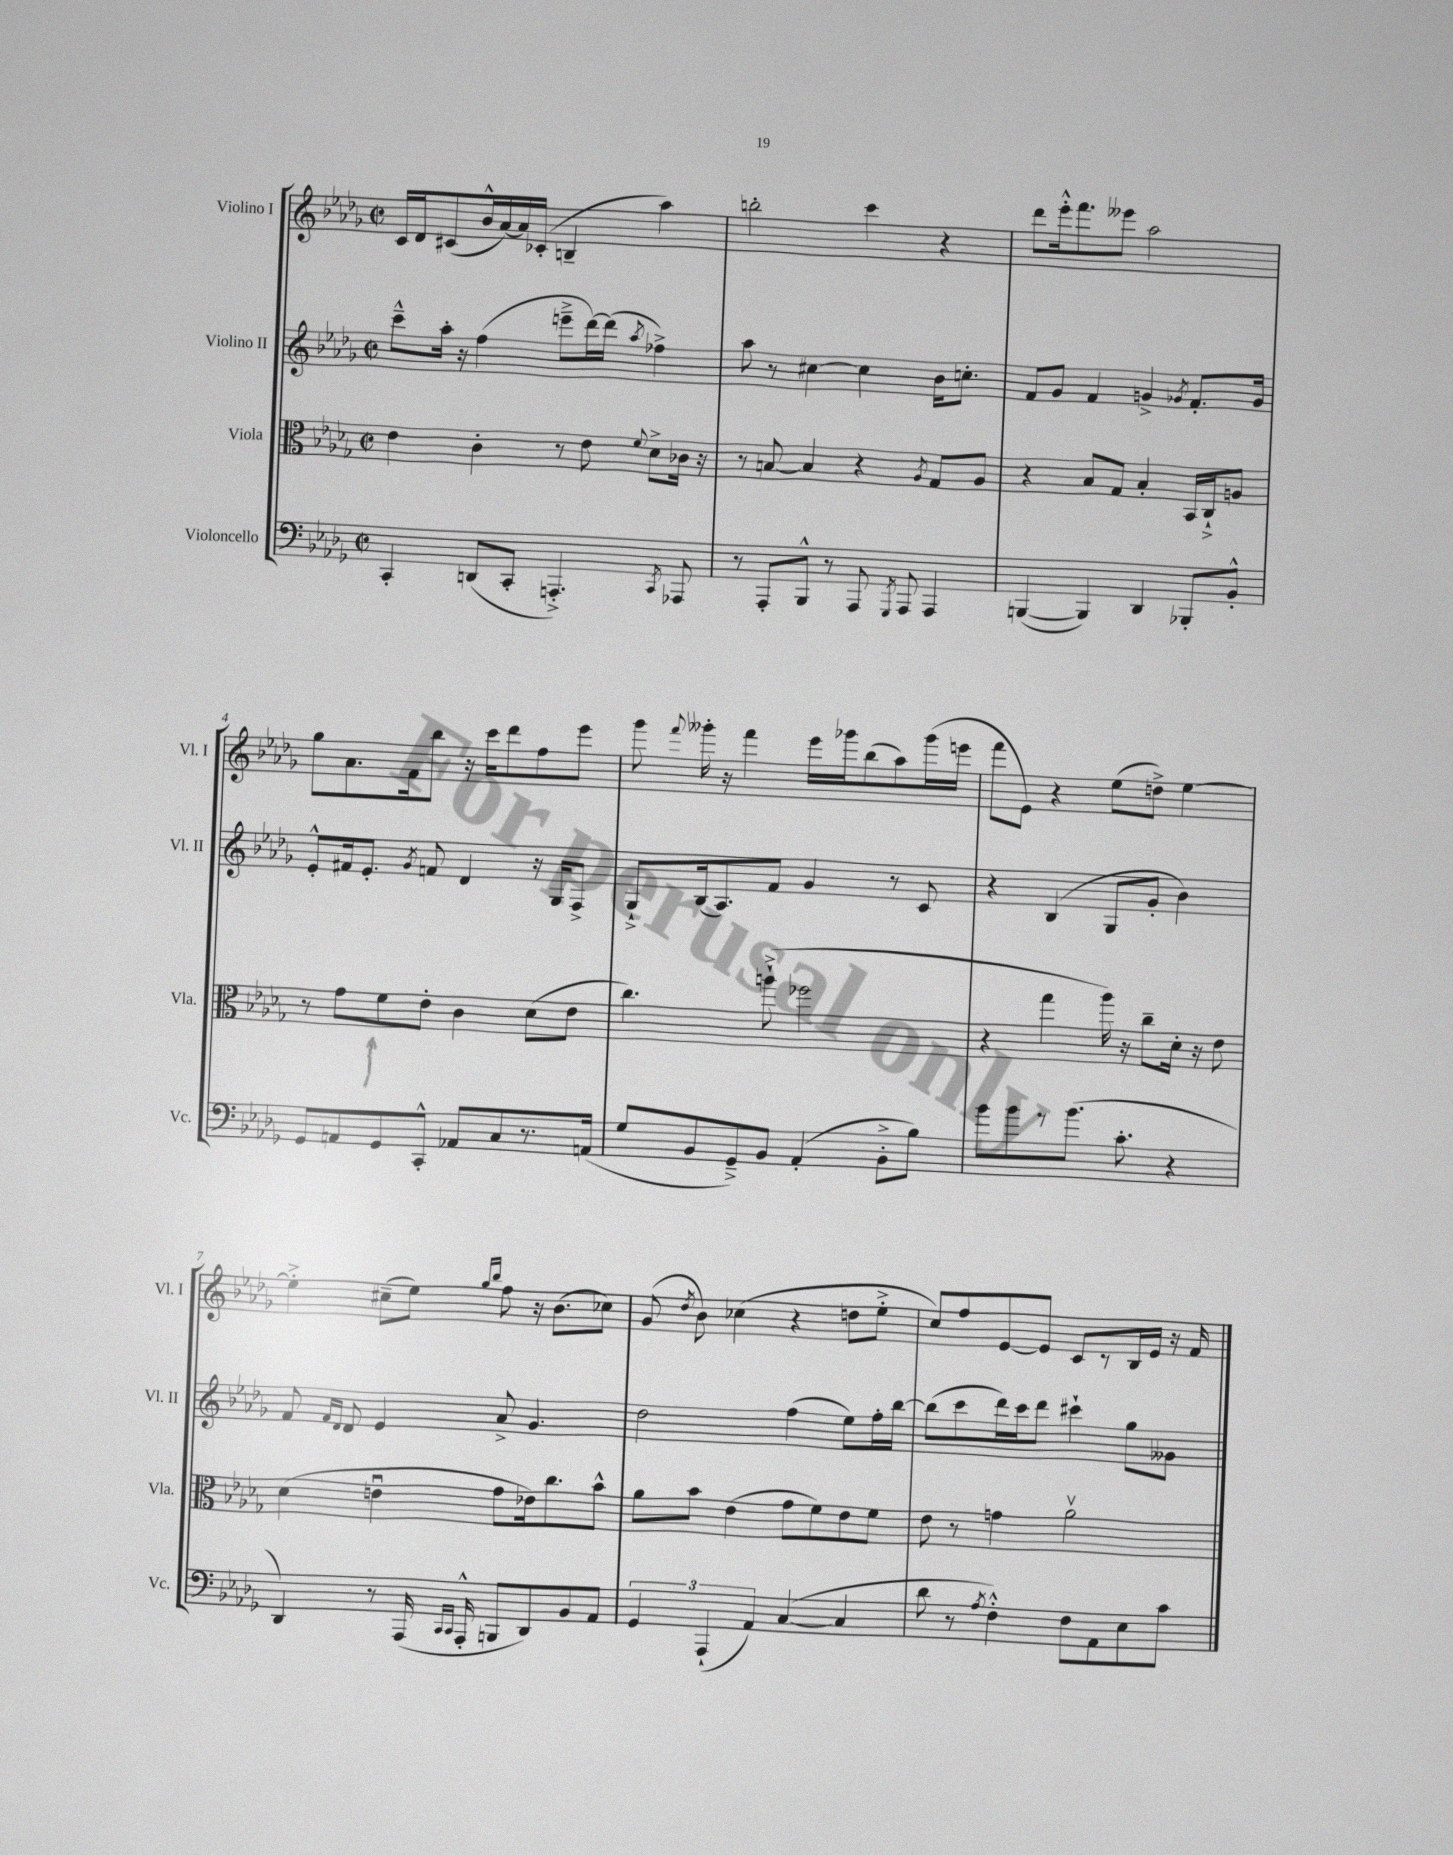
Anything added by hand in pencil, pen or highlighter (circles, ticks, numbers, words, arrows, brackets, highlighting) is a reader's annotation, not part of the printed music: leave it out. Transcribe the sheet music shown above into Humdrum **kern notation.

**kern	**kern	**kern	**kern
*part4	*part3	*part2	*part1
*staff4	*staff3	*staff2	*staff1
*I"Violoncello	*I"Viola	*I"Violino II	*I"Violino I
*I'Vc.	*I'Vla.	*I'Vl. II	*I'Vl. I
*clefF4	*clefC3	*clefG2	*clefG2
*k[b-e-a-d-g-]	*k[b-e-a-d-g-]	*k[b-e-a-d-g-]	*k[b-e-a-d-g-]
*M2/2	*M2/2	*M2/2	*M2/2
*met(c|)	*met(c|)	*met(c|)	*met(c|)
=1	=1	=1	=1
4CC'/	4e-\	8ccc~^^\L	16c/LL
.	.	.	16d-/J
.	.	16aa-'\Jk	(8c#X/
.	.	16r	.
(8DDn/L	4c'\	(4ff\	16b-^^/L
.	.	.	[16a-/)
8CC'/J	.	.	16a-/]
.	.	.	(16c-X'/JJ
4.AAAn'^/)	8r	8eeen~^\L	4Bn~/
.	8e-\	[16ddd-\L)	.
.	.	(16ddd-\JJ]	.
.	8qqf/	8qaa-/	.
.	8d-^\L	4ff-X^\)	4aa-\)
8qCC/	.	.	.
8AAA-X/	16c-X\Jk	.	.
.	16r	.	.
=2	=2	=2	=2
8r	8r	8aa-\	2bbn'\
8AAA-'/L	[8Bn/	8r	.
8BBB-^^/J	4B/]	[4cc#X\	.
8r	.	.	.
8AAA-/	4r	4cc#\]	4ccc\
8qGGG-/	.	.	.
8AAA-/	.	.	.
.	8qA-/	.	.
4AAA-/	8G-/L	16b-\KL	4r
.	.	8.ccn'\J	.
.	8A-/J	.	.
=3	=3	=3	=3
([4BBBn/	4r	8f/L	8ddd-\L
.	.	8g-/J	16eee-'^^\k
.	.	.	8.fff\
4BBB/])	8B-/L	4f/	.
.	8G-/J	.	8eee--X\J
4DD-/	4B-'/	4gn^/	2aa-\
.	.	8qg-X/	.
8BBB-X'/L	16BB-/LL	8.f'/L	.
.	16C`^/J	.	.
8BB-'^^/J	8An/J	.	.
.	.	16g-/Jk	.
!!LO:LB:g=z
=4	=4	=4	=4
8GG-/L	8r	8e-'^^/L	8gg-\L
8AAn/	8g-\L	16f#X/k	8.a-\
.	.	8.e-'/J	.
8GG-/	8f\	.	.
.	.	.	16f\k
.	.	8qg-/	.
8CC'^^/J	8e-'\J	8fn/	8bb-\J
8AA-X/L	4c\	4d-/	16r
.	.	.	16ccc\KL
8C/	.	.	8ddd-\
8.r	(8d-\L	16r	8ff\
.	.	16G-/KL	.
.	8e-\J	8F^/J	8eee-\J
(16AAn/Jk	.	.	.
=5	=5	=5	=5
8G-/L	4.cc\)	8G-`^/L	8ggg-\
.	.	.	8qqfff/
8BB-/	.	(16B-/k	16ggg--X'\
.	.	8.A-/)	16r
8GG-~^/)	.	.	4fff\
8BB-/J	(8aan`^\	8f/J	.
(4AA-'/	2ff-X\	4g-/	16eee-\LL
.	.	.	16ggg-X\J
.	.	.	(8bb-\
8BB-'^\L	.	8r	8aa-\)
8B-\J)	.	8c/	(16ggg-\L
.	.	.	16eeen\JJ
=6	=6	=6	=6
8b-\L	4r	4r	8fff\L
8b-\	.	.	8e-\J)
8r	4gg-\	(4B-/	4r
(8.b-\J	.	.	.
.	16aa-\)	8G-/L	(8ee-\L
8.c'\	16r	.	.
.	8cc~\L	8g-'/J	8ddn^\J)
4r	16d-'\Jk	4b-\)	[4ee-\
.	16r	.	.
.	8e-\	.	.
!!LO:LB:g=z
=7	=7	=7	=7
4DD-/)	(4d-\	8f/	4ee-'^\]
.	.	16qqf/LL	.
.	.	16qqd-/JJ	.
.	.	8d-/	.
8r	4enu\	4e-/	(8cc#X~\L
(16AAA-/	.	.	8ee-\J)
16qqCC/LL	.	.	.
16qqCC/JJ	.	.	.
16AAA-'^^/	.	.	.
.	.	.	16qqgg-/LL
.	.	.	16qqbb-/JJ
8BBBn/L	8g-\L	8a-^/	8ff\
8DD-/)	16e-X\k)	4.g-/	16r
.	8.cc\	.	(8.b-\L
8BB-/	.	.	.
8AA-/J	8b-^^\J	.	8cc-X\J)
=8	=8	=8	=8
6GG-/	8a-\L	2dd-\	(8g-/
.	.	.	8qdd-/
.	8b-\J	.	8b-\)
(6AAA-`/	.	.	.
.	(4e-\	.	(4cc-X\
6AA-/)	.	.	.
([4C/	8g-\L	(4ff\	4r
.	8f\)	.	.
4C/]	8e-\	8ee-\L)	8ddn\L
.	8f\J	16ff'\L	8ee-'^\J
.	.	[16bb-\JJ	.
=9	=9	=9	=9
8d-\	8e-\	(8bb-\L]	8cc/L)
8r	8r	8ccc\	8ff/
8qA-/	.	.	.
4F'^^\)	4gn\	16ddd-\L)	[8e-/
.	.	16ccc\J	.
.	.	8ddd-\J	8e-/J]
8F\L	2a-v\	4ccc#X`\	8c/L
8AA-\	.	.	8r
8E-\	.	8gg-\L	16B-/L
.	.	.	16e-/JJ
8c\J	.	8g--X\J	16r
.	.	.	16f/
==	==	==	==
*-	*-	*-	*-
